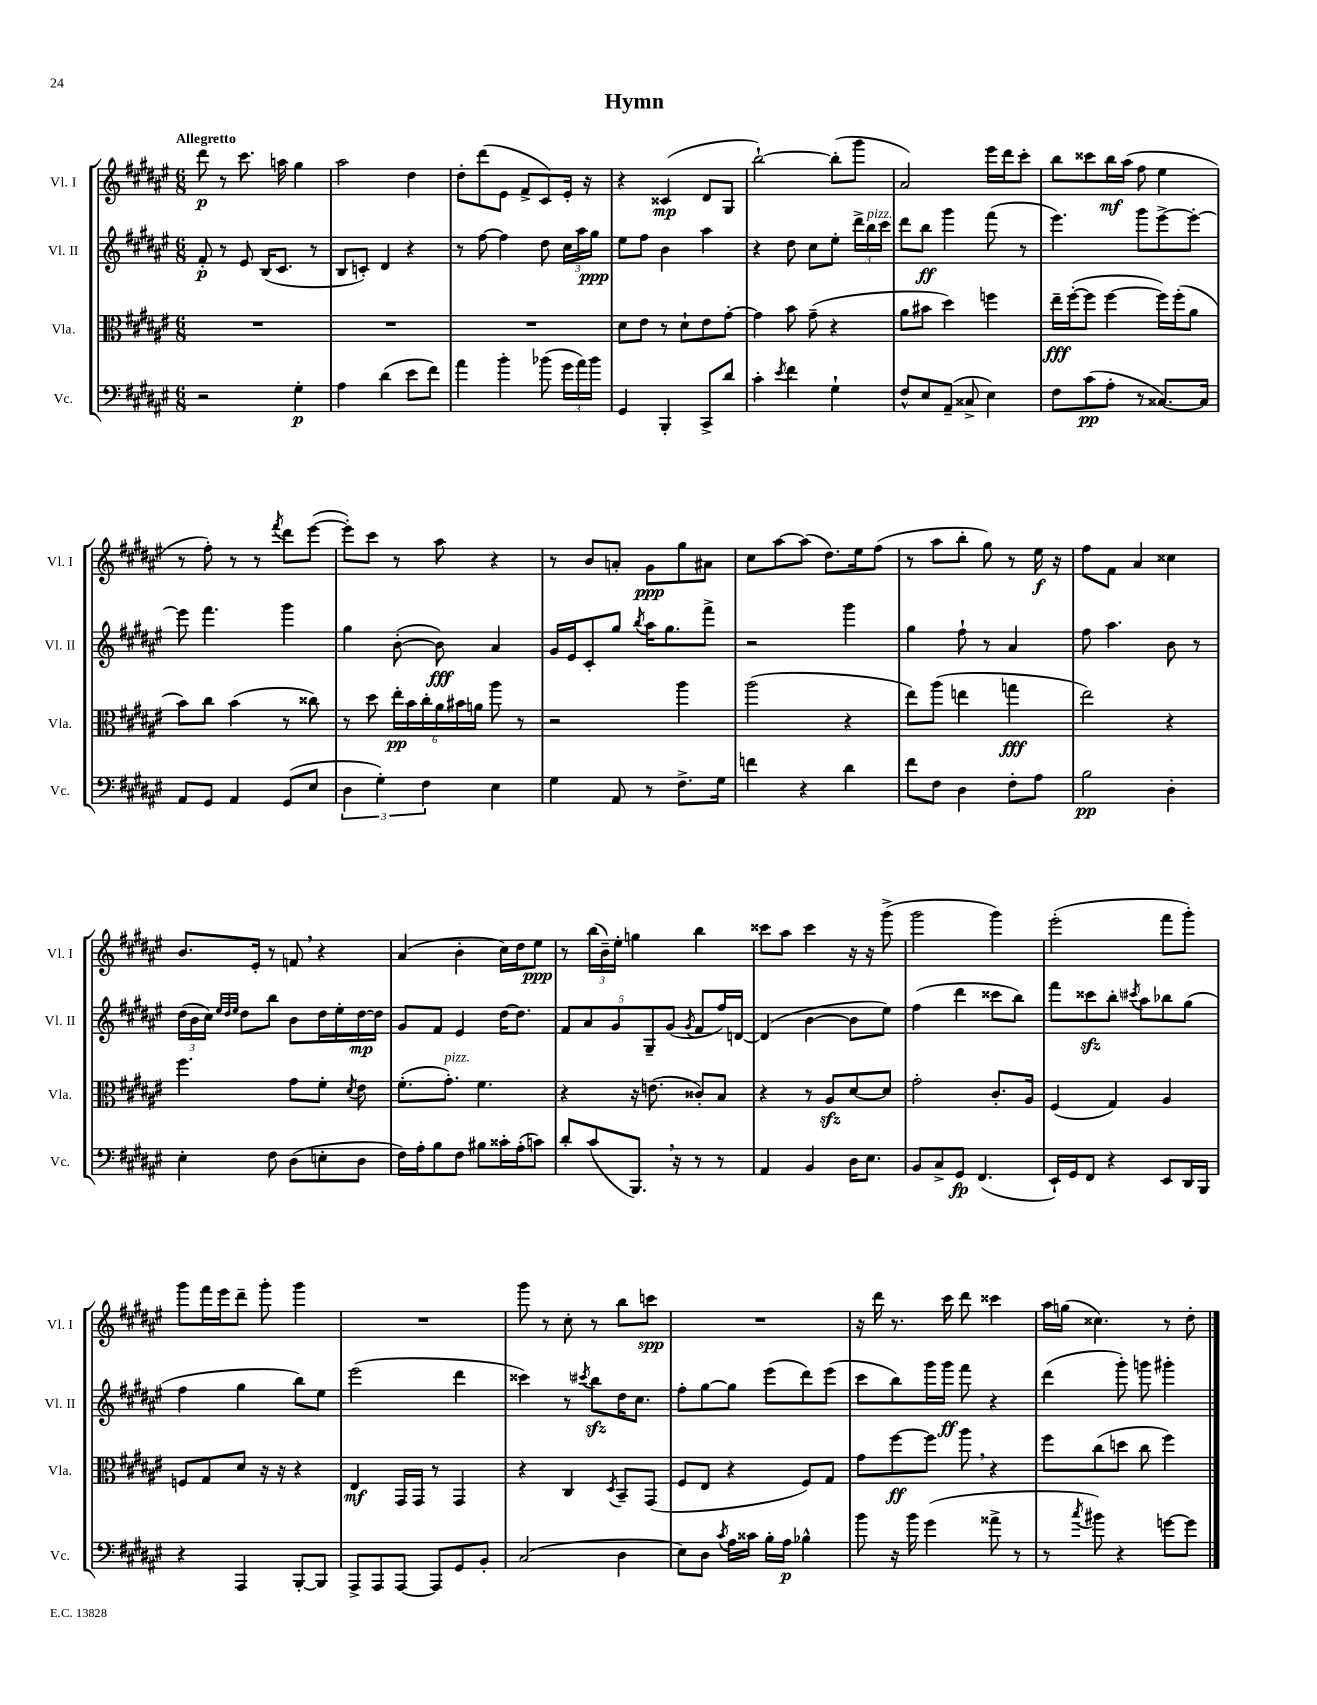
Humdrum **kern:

**kern	**kern	**kern	**kern
*staff4	*staff3	*staff2	*staff1
*clefF4	*clefC3	*clefG2	*clefG2
*k[f#c#g#d#a#e#]	*k[f#c#g#d#a#e#]	*k[f#c#g#d#a#e#]	*k[f#c#g#d#a#e#]
*M6/8	*M6/8	*M6/8	*M6/8
2r	2.r	8f#'	8ddd#
.	.	8r	8r
.	.	8e#	8.ccc#
.	.	(16B	.
.	.	8.c#	16aa
4G#'	.	.	4gg#
.	.	8r	.
=	=	=	=
4A#	2.r	8B	2aa#
.	.	8c')	.
(4d#	.	4d#	.
8e#	.	4r	4dd#
8f#)	.	.	.
=	=	=	=
4a#	2.r	8r	8dd#'
.	.	[8ff#	(8ddd#
4b'	.	4ff#]	8e#
.	.	.	8f#^
(8b-	.	8dd#	8c#)
24g#	.	24cc#	16e#'
24a#)	.	24aa#	.
.	.	.	16r
24b-	.	24gg#	.
=	=	=	=
4GG#	8d#	8ee#	4r
.	8e#	8ff#	.
4BBB'	8r	4b	(4c##
.	8d#`	.	.
8CC#^	8e#	4aa#	8d#
8d#	[8g#'	.	8G#
=	=	=	=
4c#'	4g#]	4r	[2bb`)
8qe#	.	.	.
4f#	8b	8dd#	.
.	(8g#~	8cc#	.
4G#`	4r	8ee#'	(8bb']
.	.	24ddd#^	8ggg#
.	.	24bb	.
.	.	24ccc#	.
=	=	=	=
8F#^^	8a#	8ddd#	2a#)
8E#	8b#	8bb	.
(8AA#~	4dd#)	4ggg#	.
8C##^	.	.	.
4E#)	4ff	(8fff#	16eee#
.	.	.	16ddd#
.	.	8r	8ccc#'
=	=	=	=
8F#	16ee#~	4.eee#)	8bb
.	([16ff#'	.	.
(8c#	8ff#]	.	8ccc##
8A#'	[4ff#	.	16bb
.	.	.	(16aa#
8r	.	8ggg#	8ff#
[8.C##)	16ff#])	[8eee#^	4ee#
.	(16ff#'	.	.
.	8a#	8eee#'_	.
16C##]	.	.	.
=	=	=	=
8AA#	8b)	8eee#]	8r
8GG#	8cc#	4.fff#	8ff#')
4AA#	(4b	.	8r
.	.	.	8r
.	.	.	8qfff#
(8GG#	8r	4ggg#	8ddd#
8E#	8cc##)	.	([8eee#
=	=	=	=
6D#	8r	4gg#	8eee#'])
.	8dd#	.	8ccc#
6G#')	.	.	.
.	24ee#'	([8b'	8r
.	24b	.	.
6F#	24cc#'	.	.
.	24a#	8b])	8aa#
.	24b#	.	.
.	24a	.	.
4E#	8aa#	4a#	4r
.	8r	.	.
=	=	=	=
4G#	2r	16g#	8r
.	.	16e#	.
.	.	8c#'	8b
8AA#	.	8gg#	8a'
.	.	8qbb	.
8r	.	16aa#	8g#
.	.	8.gg#	.
8.F#^	4aa#	.	8gg#
.	.	8fff#^	8a#
16G#	.	.	.
=	=	=	=
4f	(2aa#	2r	8cc#
.	.	.	[8aa#
4r	.	.	(8aa#]
.	.	.	8.dd#)
4d#	4r	4ggg#	.
.	.	.	16ee#
.	.	.	(8ff#
=	=	=	=
8f#	8ee#)	4gg#	8r
8F#	(8aa#	.	8aa#
4D#	4ee	8ff#`	8bb'
.	.	8r	8gg#)
8F#'	4gg	4a#	8r
8A#	.	.	16ee#
.	.	.	16r
=	=	=	=
2B	2ee#)	8ff#	8ff#
.	.	4.aa#	8f#
.	.	.	4a#
4D#'	4r	8b	4cc##
.	.	8r	.
=	=	=	=
4E#'	4.ff#	(24dd#	8.b
.	.	24b	.
.	.	24cc#)	.
.	.	32qqee#	.
.	.	32qqdd#	.
.	.	32qqee#	.
.	.	8dd#	.
.	.	.	16e#'
8F#	.	8bb	8r
(8D#	8g#	8b	8f
8E'	8f#'	16dd#	4r
.	.	16ee#'	.
.	8qd#	.	.
8D#	8e#	[16dd#	.
.	.	16dd#]	.
=	=	=	=
16F#)	(8.f#'	8g#	(4a#
16A#'	.	.	.
8B	.	8f#	.
.	8.g#')	.	.
8F#	.	4e#	4b'
8B#	4.f#	.	.
16c##'	.	[16dd#	16cc#)
(16A#'	.	8.dd#]	16dd#
8c)	.	.	8ee#
=	=	=	=
8d#'	4r	10f#	8r
.	.	10a#	.
(8c#	.	.	(24bb
.	.	.	24b~)
.	.	10g#	.
.	.	.	24ee#'
8.BBB)	16r	.	4gg
.	.	10G#~	.
.	(8.e	.	.
.	.	(10g#	.
16r	.	.	.
.	.	8qg#	.
8r	8c##')	8f#	4bb
8r	8B	16ff#)	.
.	.	[16d	.
=	=	=	=
4AA#	4r	(4d]	8ccc##
.	.	.	8aa#
4BB	8r	[4b	4ccc##
.	8A#	.	.
16D#	[8d#	8b]	16r
8.E#	.	.	16r
.	8d#]	8ee#)	(8ggg#^
=	=	=	=
8BB	2g#'	(4ff#	2ggg#
8C#^	.	.	.
8GG#	.	4ddd#	.
(4.FF#	.	.	.
.	8.c#'	8ccc##	4ggg#)
.	.	8bb)	.
.	16A#	.	.
=	=	=	=
16EE#`)	(4F#	8fff#	(2eee#'
16GG#	.	.	.
8FF#	.	8ccc##	.
4r	4G#)	8bb'	.
.	.	8qccc#	.
.	.	8aa#	.
8EE#	4A#	8bb-	8fff#
16DD#	.	(8gg#	8ggg#')
16BBB	.	.	.
=	=	=	=
4r	8F	4ff#	8ggg#
.	8G#	.	16fff#
.	.	.	16eee#
4AAA#	8d#	4gg#	8ddd#~
.	16r	.	8ggg#'
.	16r	.	.
[8BBB'	4r	8bb)	4ggg#
8BBB]	.	8ee#	.
=	=	=	=
8AAA#^	4E#	(2eee#	2.r
8AAA#	.	.	.
[8AAA#	16GG#	.	.
.	16GG#	.	.
8AAA#]	8r	.	.
8GG#	4GG#	4ddd#	.
8BB'	.	.	.
=	=	=	=
(2C#	4r	4ccc##)	8ggg#
.	.	.	8r
.	4C#	8r	8cc#'
.	.	8qccc#	.
.	.	8bb	8r
.	8qD#	.	.
4D#	8BB~	16dd#	8bb
.	.	8.cc#	.
.	(8GG#	.	8ccc
=	=	=	=
8E#)	8F#	8ff#'	2.r
8D#	8E#	[8gg#	.
8qc#	.	.	.
16A#	4r	8gg#]	.
16c##	.	.	.
16B'	.	(8eee#	.
16A#	.	.	.
4B-^^	8F#)	8ddd#)	.
.	8G#	(8eee#	.
=	=	=	=
8b	8g#	8ccc#	16r
.	.	.	16ddd#
16r	[8ff#	8bb)	8.r
16b	.	.	.
(4g#	8ff#]	16ggg#	.
.	.	16ggg#	16ccc#
.	8aa#	8fff#	8ddd#
8a##^	4r	4r	4ccc##
8r	.	.	.
=	=	=	=
8r	8ff#	(4ddd#	16aa#
.	.	.	(16gg
8qcc#	.	.	.
8b#)	(8cc#	.	4.cc##)
4r	8dd	8ggg#')	.
.	8cc#	8ggg	.
[8g	4ff#)	4ggg#'	8r
8g]	.	.	8dd#'
==	==	==	==
*-	*-	*-	*-
